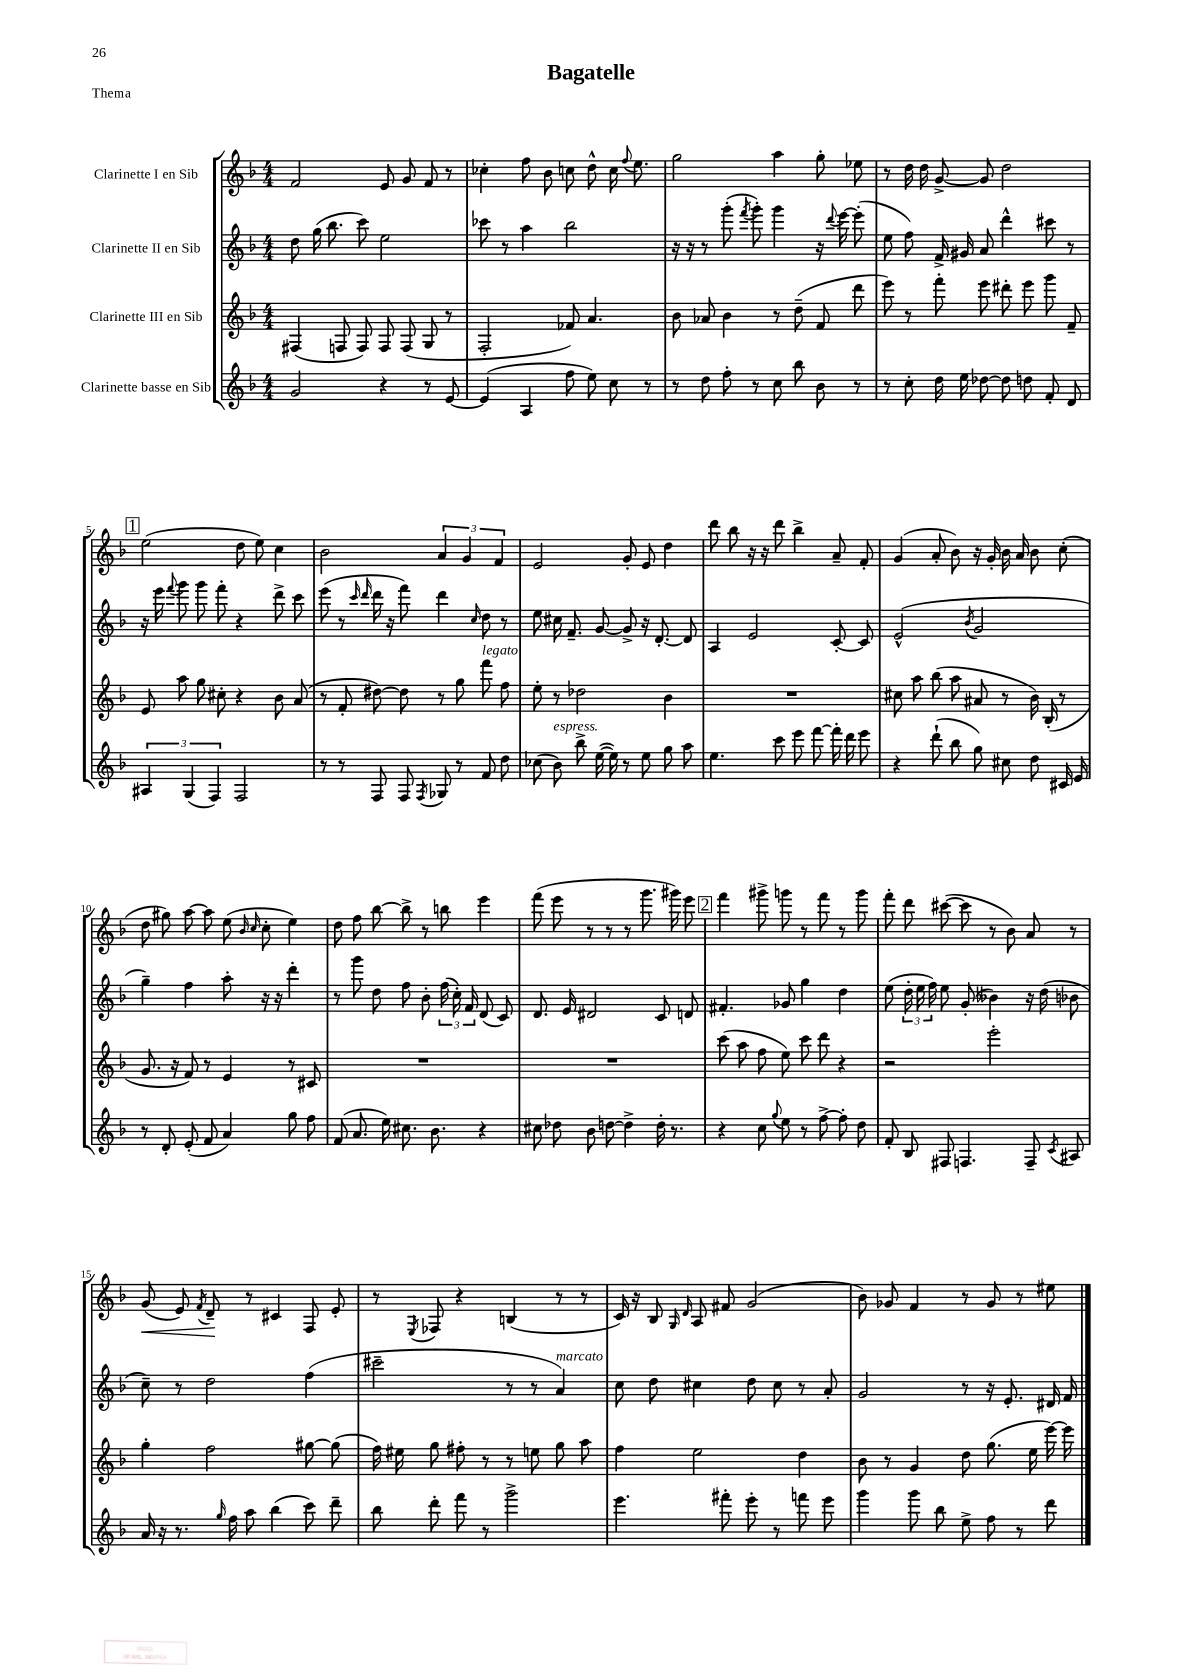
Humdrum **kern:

**kern	**kern	**kern	**kern	**dynam
*part4	*part3	*part2	*part1	*part1
*staff4	*staff3	*staff2	*staff1	*staff1
*I"Clarinette basse en Sib	*I"Clarinette III en Sib	*I"Clarinette II en Sib	*I"Clarinette I en Sib	*
*clefG2	*clefG2	*clefG2	*clefG2	*
*k[b-]	*k[b-]	*k[b-]	*k[b-]	*
*M4/4	*M4/4	*M4/4	*M4/4	*
=1	=1	=1	=1	=1
2g/	(4F#X/	8dd\	2f/	.
.	.	(16gg\	.	.
.	.	8.bb-\	.	.
.	8Fn/	.	.	.
.	8F/)	8ccc\)	.	.
4r	8F/	2ee\	8e/	.
.	(8F/	.	8g/	.
8r	8G/	.	8f/	.
[8e/	8r	.	8r	.
=2	=2	=2	=2	=2
(4e/]	2F'/	8ccc-X\	4cc-X'\	.
.	.	8r	.	.
4A/	.	4aa\	8ff\	.
.	.	.	8b-\	.
8ff\	8f-X/)	2bb-\	8ccn\	.
8ee\)	4.a/	.	8dd^^\	.
8cc\	.	.	16cc\	.
.	.	.	8qqff/	.
.	.	.	8.ee\	.
8r	.	.	.	.
=3	=3	=3	=3	=3
8r	8b-\	16r	2gg\	.
.	.	16r	.	.
8dd\	8a-X/	8r	.	.
8ff'\	4b-\	(8ggg'\	.	.
.	.	8qfff/	.	.
8r	.	8ggg'\)	.	.
8cc\	8r	4ggg\	4aa\	.
8bb-\	(8dd~\	.	.	.
8b-\	8f/	16r	8gg'\	.
.	.	8qqddd/	.	.
.	.	[16eee\	.	.
8r	8ddd\	(8eee'\]	8ee-X\	.
=4	=4	=4	=4	=4
8r	8eee\)	8ee\	8r	.
8cc'\	8r	8ff\)	16dd\	.
.	.	.	16dd\	.
16dd\	8fff'\	16f^/	[8g^/	.
16ee\	.	16g#X/	.	.
[8dd-X\	8eee\	8a/	8g/]	.
8dd-\]	8ddd#X'\	4ddd^^\	2dd\	.
8ddn\	8eee\	.	.	.
8f'/	8ggg\	8ccc#X\	.	.
8d/	8f~/	8r	.	.
!!LO:LB:g=z
!!LO:REH:place=s1:t=1
=5	=5	=5	=5	=5
6A#X/	8e/	16r	(2ee\	.
.	.	16eee\	.	.
.	.	8qqfff/	.	.
.	8aa\	8ggg\	.	.
(6G/	.	.	.	.
.	8gg\	8ggg\	.	.
6F/)	.	.	.	.
.	8cc#X'\	8fff'\	.	.
2F/	4r	4r	8dd\	.
.	.	.	8ee\)	.
.	8b-\	8ddd^\	4cc\	.
.	(8a/	8ccc\	.	.
=6	=6	=6	=6	=6
8r	8r	(8eee\	2b-\	.
8r	8f'/	8r	.	.
.	.	16qqccc/	.	.
.	.	16qqddd/	.	.
8F/	[8dd#X\)	16ddd\	.	.
.	.	16r	.	.
8F/	8dd#\]	8fff\)	.	.
8qF/	.	.	.	.
8G-X/	8r	4ddd\	6a/	.
8r	8gg\	.	.	.
.	.	.	6g/	.
.	.	16qqcc/	.	.
!	!LO:TX:a:i:t=legato	!	!	!
8f/	8fff\	8dd\	.	.
.	.	.	6f/	.
8dd\	8ff\	8r	.	.
=7	=7	=7	=7	=7
(8cc-X\	8ee'\	8ee\	2e/	.
!LO:TX:a:i:t=espress.	!	!	!	!
8b-\)	8r	16cc#X\	.	.
.	.	8.f~/	.	.
8bb-^\	2dd-X\	.	.	.
([16ee\	.	[8g/	.	.
16ee\])	.	.	.	.
8r	.	8g^/]	8g'/	.
8ee\	.	16r	8e/	.
.	.	[8.d'/	.	.
8gg\	4b-\	.	4dd\	.
8aa\	.	8d/]	.	.
=8	=8	=8	=8	=8
4.ee\	1r	4A/	8ddd\	.
.	.	.	8bb-\	.
.	.	2e/	16r	.
.	.	.	16r	.
8ccc\	.	.	8ddd\	.
8eee\	.	.	4bb-^\	.
[8fff\	.	.	.	.
16fff'\]	.	[8c'/	8a~/	.
16ddd\	.	.	.	.
8eee\	.	8c/]	8f'/	.
=9	=9	=9	=9	=9
4r	8cc#X\	(2e^^/	(4g/	.
.	8aa\	.	.	.
(8ddd`\	(8bb-\	.	8a'/	.
8bb-\	8aa\	.	8b-\)	.
.	.	8qb-/	.	.
8gg\)	8a#X/	2g/	16r	.
.	.	.	16g'/	.
8cc#X\	8r	.	16b-\	.
.	.	.	16a/	.
8dd\	16b-\)	.	8b-\	.
.	(16B-'/	.	.	.
16c#X/	8r	.	(8cc'\	.
16e/	.	.	.	.
!!LO:LB:g=z
=10	=10	=10	=10	=10
8r	8.g/	4gg~\)	8dd\	.
8d'/	.	.	8gg#X\)	.
.	16r	.	.	.
(8e'/	8f/)	4ff\	[8aa\	.
8f/	8r	.	8aa\]	.
4a/)	4e/	8aa'\	(8ee\	.
.	.	.	16qqb-/	.
.	.	.	16qqcc/	.
.	.	16r	8cc'\	.
.	.	16r	.	.
8gg\	8r	4ddd'\	4ee\)	.
8ff\	8c#X/	.	.	.
=11	=11	=11	=11	=11
(8f/	1r	8r	8dd\	.
8.a/	.	8ggg\	8ff\	.
.	.	8dd\	[8bb-\	.
16ee\)	.	.	.	.
8.cc#X\	.	8ff\	8bb-^\]	.
.	.	8b-'\	8r	.
8.b-\	.	.	.	.
.	.	(24ff\	8bbn\	.
.	.	24cc'\)	.	.
.	.	24f/	.	.
4r	.	(8d/	4eee\	.
.	.	8c/)	.	.
=12	=12	=12	=12	=12
8cc#X\	1r	8.d/	(8fff\	.
8dd-X\	.	.	8eee\	.
.	.	16e/	.	.
8b-\	.	2d#X/	8r	.
[8ddn\	.	.	8r	.
4dd^\]	.	.	8r	.
.	.	.	8.ggg\	.
16dd'\	.	8c/	.	.
8.r	.	.	16ggg#X\)	.
.	.	8dn/	8eee\	.
!!LO:REH:place=s1:t=2
=13	=13	=13	=13	=13
4r	(8ccc\	4.f#X'/	4fff\	.
.	8aa\	.	.	.
8cc\	8ff\	.	8ggg#X^\	.
8qqgg/	.	.	.	.
8ee\	8ee\)	8g-X/	8gggn\	.
8r	8ccc\	4gg\	8r	.
[8ff^\	8ddd\	.	8fff\	.
8ff'\]	4r	4dd\	8r	.
8dd\	.	.	8ggg\	.
=14	=14	=14	=14	=14
8f'/	2r	(8ee\	8fff'\	.
8B-/	.	24dd'\	8ddd\	.
.	.	24ee\	.	.
.	.	24ff\)	.	.
8F#X/	.	8ee\	([8ccc#X\	.
4.Fn/	.	(8g'/	8ccc#\]	.
.	2eee'\	4b--X\)	8r	.
.	.	.	8b-\)	.
8F~/	.	16r	8a/	.
.	.	(16dd\	.	.
8qc/	.	.	.	.
8A#X/	.	8b-X\	8r	.
!!LO:LB:g=z
=15	=15	=15	=15	=15
!	!	!	!	!LO:HP:b
16a/	4gg'\	8cc~\)	(8g/	<
16r	.	.	.	.
8.r	.	8r	8e/)	.
.	.	.	8qf/	.
.	2ff\	2dd\	8d~/	.
16qqgg/	.	.	.	.
16ff\	.	.	.	.
8aa\	.	.	8r	[
(4bb-\	.	.	4c#X/	.
8ccc\)	[8gg#X\	(4ff\	8F/	.
8ddd~\	(8gg#\]	.	8e'/	.
=16	=16	=16	=16	=16
8bb-\	16ff\)	2ccc#X~\	8r	.
.	16ee#X\	.	.	.
.	.	.	8qE/	.
8ddd'\	8gg\	.	8F-X/	.
8fff\	8ff#X'\	.	4r	.
8r	8r	.	.	.
2ggg^\	8r	8r	(4Bn/	.
.	8een\	8r	.	.
!	!	!LO:TX:a:i:t=marcato	!	!
.	8gg\	4a/)	8r	.
.	8aa\	.	8r	.
=17	=17	=17	=17	=17
4.eee\	4ff\	8cc\	16c/)	.
.	.	.	16r	.
.	.	8dd\	8B-/	.
.	.	.	16qqG/	.
.	.	.	16qqd/	.
.	2ee\	4cc#X\	8A/	.
8fff#X'\	.	.	8f#X/	.
8eee'\	.	8dd\	(2g/	.
8r	.	8cc#\	.	.
8fffn\	4dd\	8r	.	.
8eee\	.	8a'/	.	.
=18	=18	=18	=18	=18
4ggg\	8b-\	2g/	8b-\)	.
.	8r	.	8g-X/	.
8ggg\	4g/	.	4f/	.
8bb-\	.	.	.	.
8ee^\	8dd\	8r	8r	.
8ff\	(8.gg\	16r	8g-/	.
.	.	8.e'/	.	.
8r	.	.	8r	.
.	16ee\	.	.	.
8ddd\	[16eee\)	16d#X/	8ee#X\	.
.	16eee\]	16f/	.	.
==	==	==	==	==
*-	*-	*-	*-	*-
